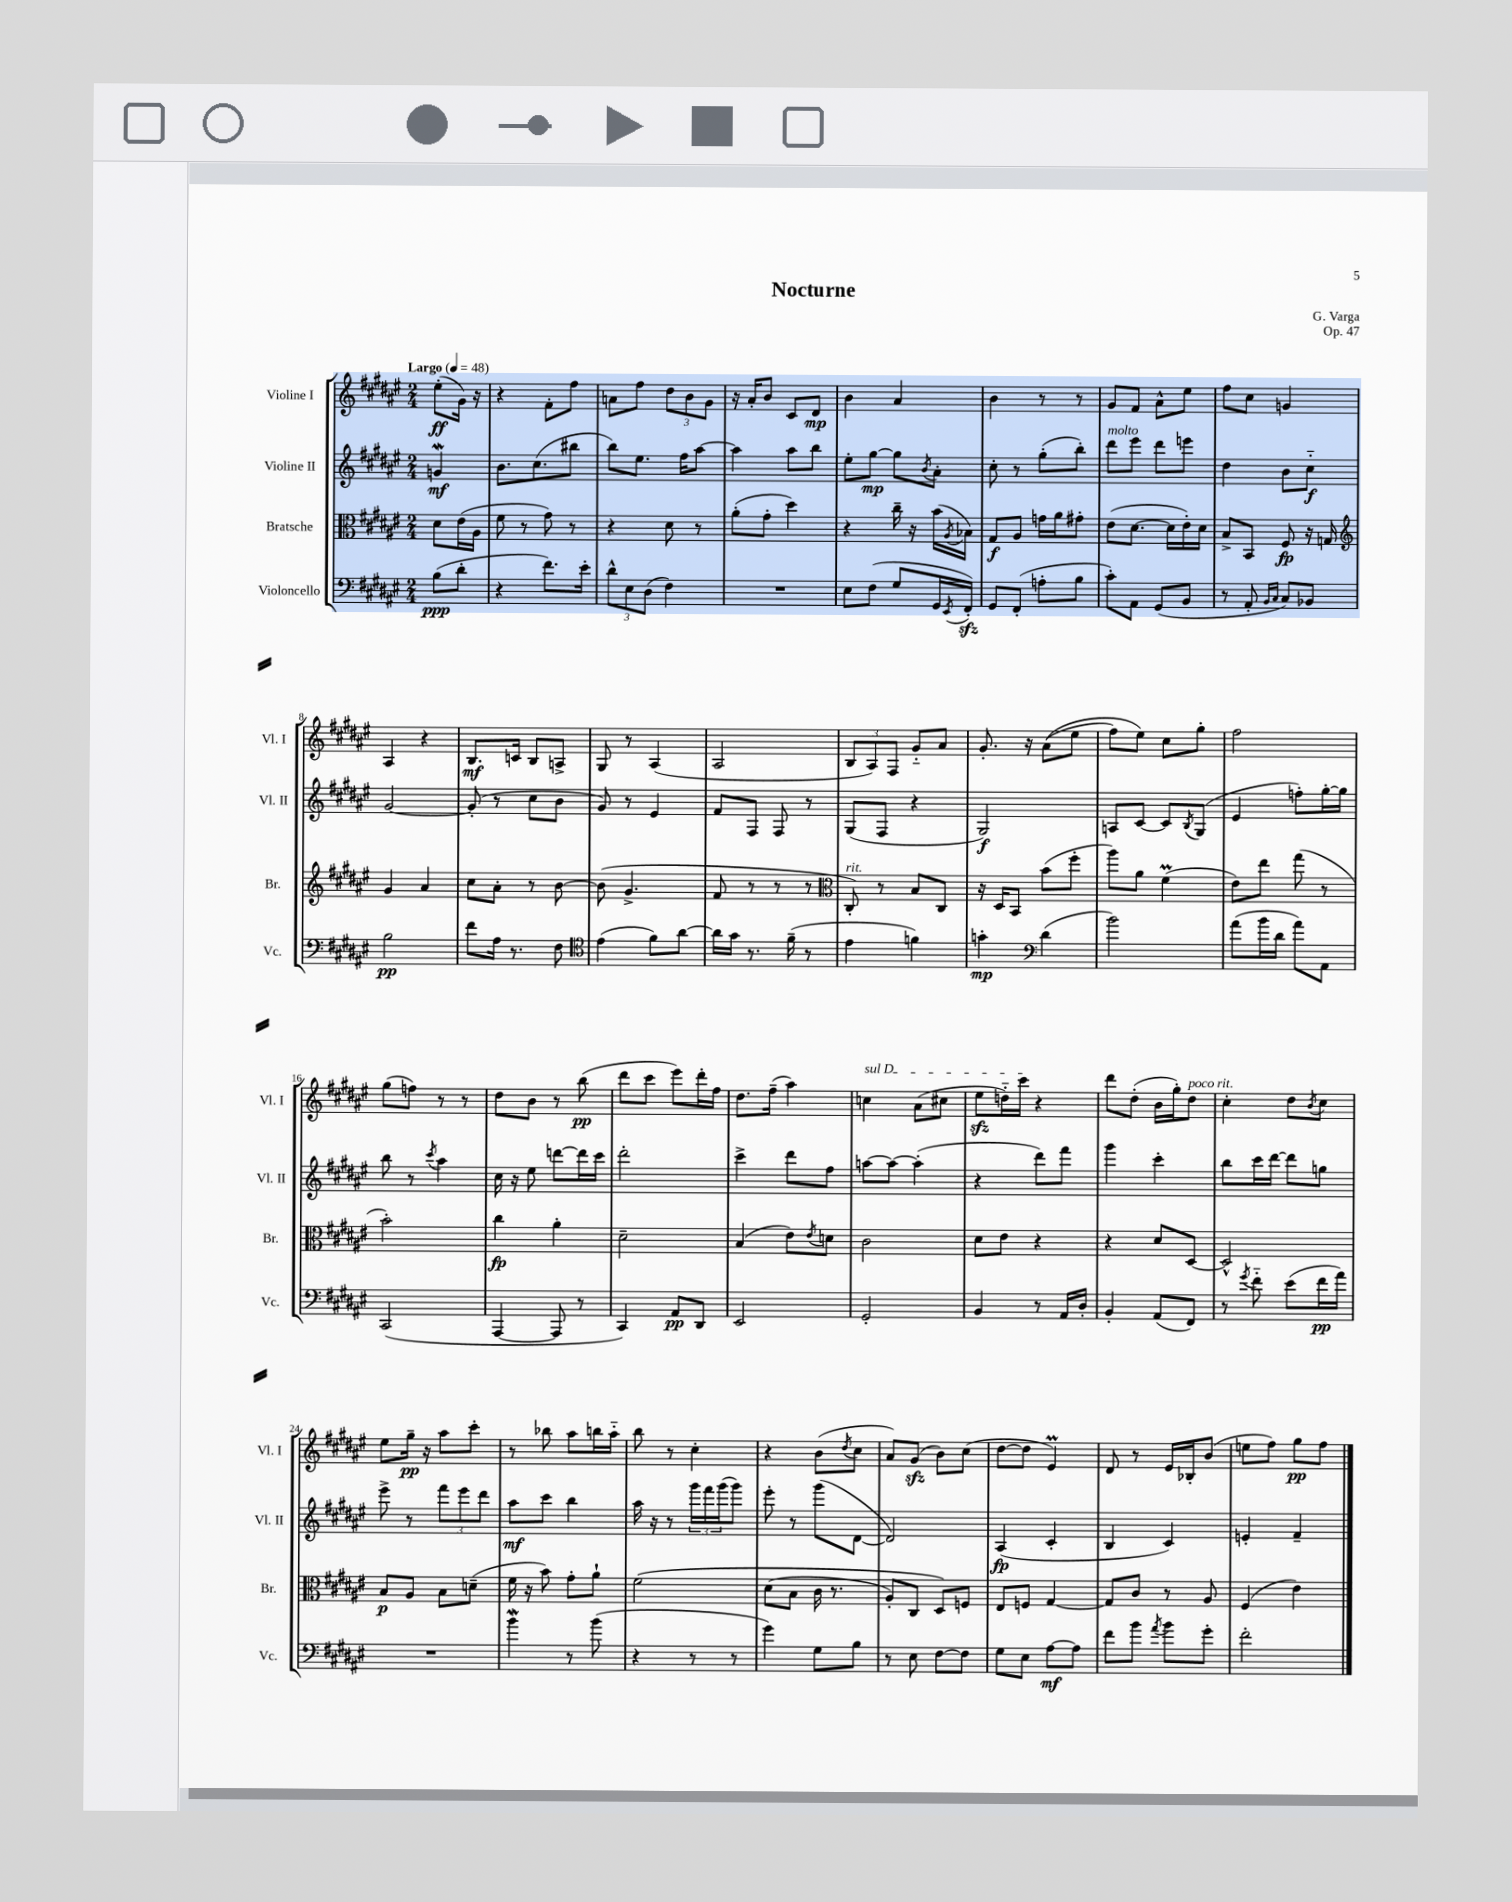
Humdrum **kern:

**kern	**dynam	**kern	**dynam	**kern	**dynam	**kern	**dynam
*part4	*part4	*part3	*part3	*part2	*part2	*part1	*part1
*staff4	*staff4	*staff3	*staff3	*staff2	*staff2	*staff1	*staff1
*I"Violoncello	*	*I"Bratsche	*	*I"Violine II	*	*I"Violine I	*
*I'Vc.	*	*I'Br.	*	*I'Vl. II	*	*I'Vl. I	*
*clefF4	*	*clefC3	*	*clefG2	*	*clefG2	*
*k[f#c#g#d#a#e#]	*	*k[f#c#g#d#a#e#]	*	*k[f#c#g#d#a#e#]	*	*k[f#c#g#d#a#e#]	*
*M2/4	*	*M2/4	*	*M2/4	*	*M2/4	*
*MM48	*	*MM48	*	*MM48	*	*MM48	*
=	=	=	=	=	=	=	=
!	!	!	!	!	!	!LO:TX:a:B:t=Largo	!
(8B\L	ppp	8d#\L	.	4gnw/	mf	(8ee#'\L	ff
8d#'\J	.	(16e#\L	.	.	.	16g#\Jk)	.
.	.	16A#\JJ	.	.	.	16r	.
=1	=1	=1	=1	=1	=1	=1	=1
4r	.	8f#\	.	8.b\L	.	4r	.
.	.	8r	.	.	.	.	.
.	.	.	.	(8.cc#\	.	.	.
8.f#\L)	.	8g#\)	.	.	.	8f#'\L	.
.	.	8r	.	8bb#X\J	.	8ff#\J	.
16e#'\Jk	.	.	.	.	.	.	.
=2	=2	=2	=2	=2	=2	=2	=2
12d#^^\L	.	4r	.	8bb\L)	.	8an\L	.
12E#\	.	.	.	.	.	.	.
.	.	.	.	8.ee#\J	.	8ff#\J	.
(12D#\J	.	.	.	.	.	.	.
4F#\)	.	8d#\	.	.	.	12dd#\L	.
.	.	.	.	16ff#\KL	.	.	.
.	.	.	.	.	.	12b\	.
.	.	8r	.	[8aa#\J	.	.	.
.	.	.	.	.	.	12g#\J	.
=3	=3	=3	=3	=3	=3	=3	=3
2r	.	(8a#'\L	.	4aa#\]	.	16r	.
.	.	.	.	.	.	16a#'/KL	.
.	.	8g#'\J	.	.	.	8b/J	.
.	.	4dd#\)	.	8aa#\L	.	8c#/L	.
.	.	.	.	8bb\J	.	8d#/J	mp
=4	=4	=4	=4	=4	=4	=4	=4
8E#\L	.	4r	.	8ee#'\L	.	4b\	.
(8F#\J	.	.	.	[8gg#\J	mp	.	.
8G#/L	.	16cc#~\	.	8gg#\L]	.	4a#/	.
.	.	16r	.	.	.	.	.
.	.	.	.	8qb/	.	.	.
16GG#/L	.	(16b\LL	.	8a#'\J	.	.	.
8qEE#/	.	8qA#/	.	.	.	.	.
16FF#zz'/JJ)	.	16B-X\JJ)	.	.	.	.	.
=5	=5	=5	=5	=5	=5	=5	=5
8GG#/L	.	8G#/L	f	8cc#'\	.	4b\	.
(8FF#'/J	.	8A#/J	.	8r	.	.	.
8An'\L	.	16gn\LL	.	(8gg#'\L	.	8r	.
.	.	16a#\J	.	.	.	.	.
8B\J	.	8g#X'\J	.	8bb'\J)	.	8r	.
=6	=6	=6	=6	=6	=6	=6	=6
!	!	!	!	!LO:TX:a:i:t=molto	!	!	!
8c#'\L)	.	(8e#\L	.	8ddd#\L	.	8g#/L	.
8AA#\J	.	[8.d#\J	.	8eee#\J	.	8f#/J	.
(8GG#/L	.	.	.	8ddd#\L	.	8a#^^\L	.
.	.	16d#\LL]	.	.	.	.	.
8BB/J	.	16e#'\)	.	8eeen\J	.	8ee#\J	.
.	.	16d#\JJ	.	.	.	.	.
=7	=7	=7	=7	=7	=7	=7	=7
8r	.	8B^/L	.	4dd#\	.	8ff#\L	.
8AA#'/	.	8BB/J	.	.	.	8cc#\J	.
16qqBB/LL	.	.	.	.	.	.	.
16qqC#/JJ	.	.	.	.	.	.	.
8C#/L)	.	8F#/	fp	8b\L	.	4gn/	.
8BB-X/J	.	16r	.	8cc#\J	f	.	.
.	.	16Gn/	.	.	.	.	.
!!LO:LB:g=z
=8	=8	=8	=8	=8	=8	=8	=8
*	*	*clefG2	*	*	*	*	*
2B\	pp	4g#/	.	[2g#/	.	4A#/	.
.	.	4a#/	.	.	.	4r	.
=9	=9	=9	=9	=9	=9	=9	=9
8f#\L	.	8cc#\L	.	(8g#'/]	.	8.B/L	mf
16A#\Jk	.	8a#'\J	.	8r	.	.	.
8.r	.	.	.	.	.	16cn/Jk	.
.	.	8r	.	8cc#\L	.	8B/L	.
8F#\	.	[8b\	.	8b\J	.	8An^/J	.
=10	=10	=10	=10	=10	=10	=10	=10
*clefC4	*	*	*	*	*	*	*
(4e#\	.	(8b\]	.	8g#/)	.	8G#/	.
.	.	4.g#^/	.	8r	.	8r	.
8f#\L)	.	.	.	4e#/	.	(4A#/	.
[8a#\J	.	.	.	.	.	.	.
=11	=11	=11	=11	=11	=11	=11	=11
16a#\LL]	.	8f#/	.	8f#/L	.	2A#/	.
16g#\JJ	.	.	.	.	.	.	.
8.r	.	8r	.	8F#/J	.	.	.
.	.	8r	.	8F#/	.	.	.
(16f#~\	.	.	.	.	.	.	.
8r	.	8r	.	8r	.	.	.
=12	=12	=12	=12	=12	=12	=12	=12
*	*	*clefC3	*	*	*	*	*
!	!	!LO:TX:a:i:t=rit.	!	!	!	!	!
4e#\	.	8C#'/)	.	(8G#/L	.	12B/L	.
.	.	.	.	.	.	12A#/)	.
.	.	8r	.	8F#/J	.	.	.
.	.	.	.	.	.	12F#/J	.
4fn\)	.	8B/L	.	4r	.	8g#/L	.
.	.	8C#/J	.	.	.	8a#/J	.
=13	=13	=13	=13	=13	=13	=13	=13
4gn'\	mp	16r	.	2G#/)	f	8.g#'/	.
.	.	16D#/KL	.	.	.	.	.
.	.	8BB/J	.	.	.	.	.
.	.	.	.	.	.	16r	.
*clefF4	*	*	*	*	*	*	*
(4d#\	.	(8b\L	.	.	.	((8a#\L	.
.	.	8ff#'\J	.	.	.	8ee#\J	.
=14	=14	=14	=14	=14	=14	=14	=14
2b\)	.	8aa#\L)	.	8An/L	.	8ff#\L)	.
.	.	8a#\J	.	[8c#/J	.	8ee#\J)	.
.	.	(4f#M\	.	8c#/L]	.	8cc#\L	.
.	.	.	.	8qB/	.	.	.
.	.	.	.	(8G#/J	.	8gg#'\J	.
=15	=15	=15	=15	=15	=15	=15	=15
(8a#\L	.	8e#\L)	.	4e#/	.	2ff#\	.
16b\L	.	8ee#\J	.	.	.	.	.
16d#\JJ	.	.	.	.	.	.	.
8a#\L)	.	(8gg#\	.	8ffn'\L)	.	.	.
8AA#\J	.	8r	.	[16gg#'\L	.	.	.
.	.	.	.	16gg#\JJ]	.	.	.
!!LO:LB:g=z
=16	=16	=16	=16	=16	=16	=16	=16
(2CC#/	.	2b'\)	.	8bb\	.	(8gg#\L	.
.	.	.	.	8r	.	8ffn\J)	.
.	.	.	.	8qccc#/	.	.	.
.	.	.	.	4aa#\	.	8r	.
.	.	.	.	.	.	8r	.
=17	=17	=17	=17	=17	=17	=17	=17
[4AAA#/	.	4cc#\	fp	16cc#\	.	8dd#\L	.
.	.	.	.	16r	.	.	.
.	.	.	.	8ee#\	.	8b\J	.
8AAA#/]	.	4a#'\	.	[8dddn\L	.	8r	.
8r	.	.	.	16ddd\L]	.	(8bb\	pp
.	.	.	.	16ccc#\JJ	.	.	.
=18	=18	=18	=18	=18	=18	=18	=18
4CC#/)	.	2d#~\	.	2ddd#'\	.	8ddd#\L	.
.	.	.	.	.	.	8ccc#\J	.
8AA#/L	pp	.	.	.	.	8eee#\L)	.
8DD#/J	.	.	.	.	.	16ddd#'\L	.
.	.	.	.	.	.	16ff#\JJ	.
=19	=19	=19	=19	=19	=19	=19	=19
2EE#/	.	(4B/	.	4ccc#^\	.	8.dd#\L	.
.	.	.	.	.	.	(16ff#~\Jk	.
.	.	8e#\L)	.	8ddd#\L	.	4aa#\)	.
.	.	8qe#/	.	.	.	.	.
.	.	8dn\J	.	8ff#\J	.	.	.
=20	=20	=20	=20	=20	=20	=20	=20
!	!	!	!	!	!	!LO:TX:a:i:t=sul D	!
2GG#'/	.	2c#\	.	[8aan\L	.	4ccn\	.
.	.	.	.	8aa\J_	.	.	.
.	.	.	.	(4aa'\]	.	(8a#\L	.
.	.	.	.	.	.	8cc#X\J	.
=21	=21	=21	=21	=21	=21	=21	=21
4BB/	.	8d#\L	.	4r	.	8ee#zz\L	.
.	.	8e#\J	.	.	.	16ddn\L)	.
.	.	.	.	.	.	16ccc#\JJ	.
8r	.	4r	.	8ddd#\L)	.	4r	.
16AA#/LL	.	.	.	8fff#\J	.	.	.
16D#'/JJ	.	.	.	.	.	.	.
=22	=22	=22	=22	=22	=22	=22	=22
4BB'/	.	4r	.	4ggg#\	.	8ddd#\L	.
.	.	.	.	.	.	(8dd#'\J	.
(8AA#/L	.	8d#/L	.	4ccc#'\	.	16b\LL	.
.	.	.	.	.	.	16gg#'\J)	.
!	!	!	!	!	!	!LO:TX:a:i:t=poco rit.	!
8FF#/J)	.	[8D#/J	.	.	.	8dd#\J	.
=23	=23	=23	=23	=23	=23	=23	=23
8r	.	2D#^^/]	.	8bb\L	.	4cc#'\	.
8qg#/	.	.	.	.	.	.	.
8f#\	.	.	.	16ccc#\L	.	.	.
.	.	.	.	[16ddd#\JJ	.	.	.
(8e#\L	.	.	.	8ddd#\L]	.	8dd#\L	.
.	.	.	.	.	.	8qb/	.
16f#\L	pp	.	.	8ggn\J	.	8cc#\J	.
16a#\JJ)	.	.	.	.	.	.	.
!!LO:LB:g=z
=24	=24	=24	=24	=24	=24	=24	=24
2r	.	8B/L	p	8eee#^\	.	8ee#\L	.
.	.	8A#/J	.	8r	.	16gg#~\Jk	pp
.	.	.	.	.	.	16r	.
.	.	8B\L	.	12fff#\L	.	8aa#\L	.
.	.	.	.	12eee#\	.	.	.
.	.	(8dn~\J	.	.	.	8ccc#'\J	.
.	.	.	.	12ddd#\J	.	.	.
=25	=25	=25	=25	=25	=25	=25	=25
4bw\	.	16f#\	.	8aa#\L	mf	8r	.
.	.	16r	.	.	.	.	.
.	.	8b\)	.	8ccc#\J	.	8bb-X\	.
8r	.	8g#'\L	.	4bb\	.	8aa#\L	.
(8b\	.	8a#`\J	.	.	.	16bbn\L	.
.	.	.	.	.	.	16aa#\JJ	.
=26	=26	=26	=26	=26	=26	=26	=26
4r	.	(2f#\	.	16aa#\	.	8bb\	.
.	.	.	.	16r	.	.	.
.	.	.	.	8r	.	8r	.
8r	.	.	.	24ggg#\LL	.	4cc#'\	.
.	.	.	.	24fff#\	.	.	.
.	.	.	.	(24ggg#\J	.	.	.
8r	.	.	.	8ggg#\J)	.	.	.
=27	=27	=27	=27	=27	=27	=27	=27
4g#\)	.	(8d#\L	.	8eee#'\	.	4r	.
.	.	8B\J	.	8r	.	.	.
8G#\L	.	16c#\	.	(8ggg#\L	.	(8b\L	.
.	.	8.r	.	.	.	.	.
.	.	.	.	.	.	8qdd#/	.
8B\J	.	.	.	[8d#\J	.	8cc#\J	.
=28	=28	=28	=28	=28	=28	=28	=28
8r	.	8A#'/L)	.	2d#/])	.	8a#/L)	.
8E#\	.	8C#/J	.	.	.	(8g#zz/J	.
[8F#\L	.	8D#/L)	.	.	.	8b\L)	.
8F#\J]	.	8Fn/J	.	.	.	(8cc#\J	.
=29	=29	=29	=29	=29	=29	=29	=29
8G#\L	.	8E#/L	.	(4A#/	fp	[8dd#\L	.
8E#\J	.	8Fn/J	.	.	.	8dd#\J]	.
[8A#\L	mf	[4G#/	.	4c#'/	.	4e#m/)	.
8A#\J]	.	.	.	.	.	.	.
=30	=30	=30	=30	=30	=30	=30	=30
8f#\L	.	8G#/L]	.	4B/	.	8d#/	.
8b\J	.	8c#/J	.	.	.	8r	.
8qa#/	.	.	.	.	.	.	.
8b\L	.	8r	.	4c#/)	.	16e#/LL	.
.	.	.	.	.	.	16B-X'/J	.
8g#'\J	.	8A#/	.	.	.	(8b/J	.
=31	=31	=31	=31	=31	=31	=31	=31
2f#'\	.	(4F#/	.	4en'/	.	8een\L	.
.	.	.	.	.	.	8ff#\J)	.
.	.	4e#\)	.	4f#~/	.	8gg#\L	pp
.	.	.	.	.	.	8ff#\J	.
==	==	==	==	==	==	==	==
*-	*-	*-	*-	*-	*-	*-	*-
